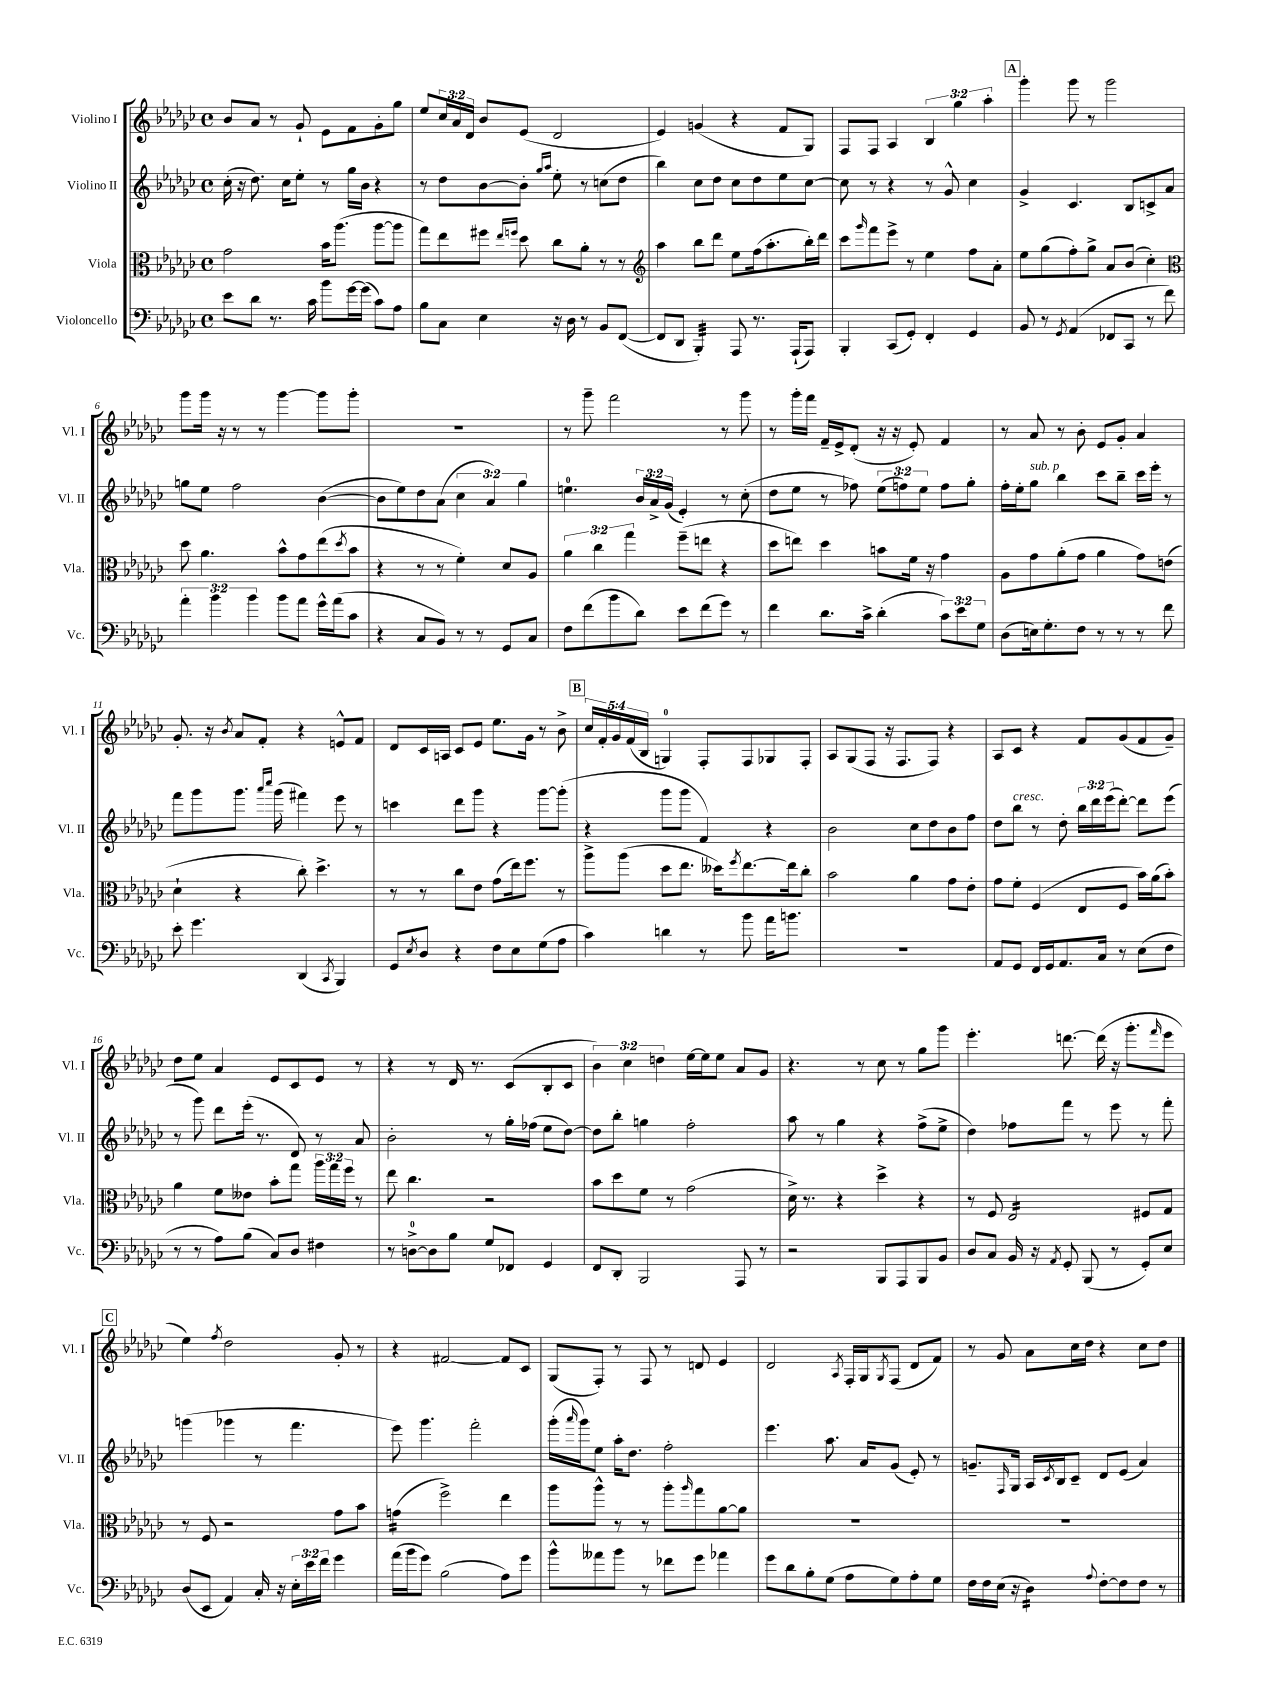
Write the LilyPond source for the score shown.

<<
\new StaffGroup <<
\new Staff = "s0" \with { instrumentName = "Violino I" shortInstrumentName = "Vl. I" } {
    \clef treble \key ges \major \defaultTimeSignature \time 4/4 \override Staff.TupletNumber.text = #tuplet-number::calc-fraction-text
    bes'8 aes'8 r8 ges'8-! ees'8 f'8 ges'8-. ges''8 |
    ees''8 \tuplet 3/2 { ces''16 aes'16 des'16 } bes'8 ees'8( des'2 |
    ees'4) g'4( r4 f'8 ges8) |
    f8 f8 aes4 \tuplet 3/2 { bes4 ges''4 aes''4-. } |
    \mark \markup { \box "A" } ges'''4-. ges'''8 r8 ges'''2 |
    ges'''8 ges'''16 r16 r8 r8 ges'''4~ ges'''8 ges'''8-. |
    R1 |
    r8 ges'''8-- f'''2 r8 ges'''8 |
    r8 ges'''16-. f'''16 f'16-- ees'16-> des'8-.( r16 r16 ees'8-.) f'4 |
    r8 aes'8 r8 bes'8-. ees'8 ges'8-. aes'4 |
    ges'8.-. r16 \acciaccatura { bes'8 } aes'8 f'8-. r4 e'8-^ f'8 |
    des'8 ces'16 a16 ces'8 ees'8 ees''8. ges'16 r8 bes'8-> |
    \mark \markup { \box "B" } \tuplet 5/4 { ces''16 f'16-. ges'16 f'16( bes16 } g4-0) f8-. f8 ges8 f8-. |
    aes8 ges8( f8 r16 f8. f8) r4 |
    aes8 ces'8 r4 f'8 ges'8( f'8 ges'8--) |
    des''8 ees''8 aes'4 ees'8 ces'8 ees'8 r8 |
    r4 r8 des'16 r8. ces'8( bes8-. ces'8 |
    \tuplet 3/2 { bes'4) ces''4 d''4 } ees''16~ ees''16 ees''8 aes'8 ges'8 |
    r4. r8 ces''8 r8 ges''8 ges'''8 |
    ees'''4.-. d'''8.~ d'''16( r16 ges'''8.-. \grace { f'''16 } ees'''8 |
    \mark \markup { \box "C" } ees''4) \acciaccatura { f''8 } des''2 ges'8-. r8 |
    r4 fis'2~ fis'8 ces'8 |
    ges8( f8-.) r8 f8 r8 d'8 ees'4 |
    des'2 \acciaccatura { aes8 } f16-. ges16 \acciaccatura { ges8 } f8( des'8 f'8) |
    r8 ges'8 aes'8 ces''16 des''16 r4 ces''8 des''8 \bar "|." |
}
\new Staff = "s1" \with { instrumentName = "Violino II" shortInstrumentName = "Vl. II" } {
    \clef treble \key ges \major \defaultTimeSignature \time 4/4 \override Staff.TupletNumber.text = #tuplet-number::calc-fraction-text
    ces''16-.( r16 des''8.) ces''16 ees''8-. r8 ges''16 bes'16 r4 |
    r8 des''8 bes'8~ bes'8-. \grace { ges''16 aes''16 } ees''8-. r8 c''8( des''8 |
    bes''4) ces''8 des''8 ces''8 des''8 ees''8 ces''8~ |
    ces''8 r8 r4 r8 ges'8-^ ces''4 |
    \mark \markup { \box "A" } ges'4-> ces'4. bes8 c'8-> aes'8 |
    g''8 ees''8 f''2 bes'4~( |
    bes'8 ees''8) des''8 aes'8( \tuplet 3/2 { ces''4 aes'4) ges''4 } |
    e''4.-0 \tuplet 3/2 { bes'16 aes'16-> ges'16( } ees'4-.) r8 ces''8-.( |
    des''8 ees''8 r8 fes''8) \tuplet 3/2 { ees''8( f''8) ees''8 } f''8 ges''8-. |
    f''16-. ees''16-. ges''8^\markup { \italic "sub. p" } bes''4 ces'''8 bes''8-- ces'''16 ees'''16-. r8 |
    f'''8 ges'''8 ges'''8. \grace { aes'''16 ces''''16 } ges'''16( fis'''4) ees'''8 r8 |
    c'''4 des'''8 ges'''8 r4 ges'''8~ ges'''8-.( |
    \mark \markup { \box "B" } r4 ges'''8 ges'''8 f'4) r4 |
    bes'2 ces''8 des''8 bes'8 f''8 |
    des''8 bes''8^\markup { \italic "cresc." } r8 des''8-. \tuplet 3/2 { bes''16 des'''16 ees'''16( } des'''8~-.) des'''8 ees'''8( |
    r8 ges'''8) des'''8 ees'''16-.( r8. des'8) r8 aes'8 |
    bes'2-. r8 ges''16-. fes''16( ees''8 des''8~) |
    des''8 bes''8-. g''4 f''2-. |
    aes''8 r8 ges''4 r4 f''8->( ees''8-> |
    des''4) fes''8 f'''8 r8 ees'''8 r8 f'''8-. |
    \mark \markup { \box "C" } g'''4( ges'''4 r8 f'''4. |
    ees'''8) ges'''4. f'''2-. |
    ges'''16-.( \grace { aes'''16 } ges'''16) ees''8 aes''16-. des''8. f''2-. |
    ees'''4. aes''8. aes'16 ges'8( ees'8-.) r8 |
    g'8.-- \grace { f16 } ges16 aes16 \acciaccatura { ces'8 } bes16 ces'8-- des'8 ees'8( aes'4) \bar "|." |
}
\new Staff = "s2" \with { instrumentName = "Viola" shortInstrumentName = "Vla." } {
    \clef alto \key ges \major \defaultTimeSignature \time 4/4 \override Staff.TupletNumber.text = #tuplet-number::calc-fraction-text
    ges'2 bes'16 aes''8.( aes''8~ aes''8 |
    ges''8) ees''8 fis''8 \grace { ees''16 f''16 } des''8 ces''8 aes'8-. r8 r8 |
    \clef treble aes''4 bes''8 des'''8 ees''8 f''16( aes''8.-. bes''16-.) des'''16 |
    ces'''8 \grace { ges'''16 } f'''8 ees'''8-> r8 ees''4 f''8 aes'8-. |
    \mark \markup { \box "A" } ees''8 ges''8( f''8-.) ges''8-> aes'8 bes'8( ces''4-.) |
    \clef alto des''8 aes'4. bes'8-^ ges'8 ees''8( \acciaccatura { des''8 } bes'8 |
    r4 r8 r8 f'4-.) des'8 aes8 |
    \tuplet 3/2 { aes'4 ces''4 ges''4 } f''8--( e''8 r4 |
    des''8 e''8) des''4 b'8 f'16 r16 ges'4 |
    aes8 ges'8 aes'8-.( ges'8 aes'4 ges'8) e'8( |
    des'4-! r4 ces''8-.) des''4.-> |
    r8 r8 ces''8 ees'8 ges'8( ees''16) f''8. r8 |
    \mark \markup { \box "B" } aes''8-> aes''8( des''8 ees''8. deses''16) \acciaccatura { f''8 } ees''8.~ ees''16 ces''8-. |
    bes'2 aes'4 ges'8 ees'8-. |
    ges'8 f'8-. f4( ees8 f8 bes'16) aes'16( bes'8-.) |
    aes'4 f'8 eeses'8 bes'8-. ges''8 \tuplet 3/2 { aes''16 ges''16 f''16 } r8 |
    ees''8 ces''4. r2 |
    bes'8 des''8 f'8 r8 ges'2( |
    des'16->) r8. r4 des''4-> r4 |
    r8 f8 ees2:16 fis8 ges8 |
    \mark \markup { \box "C" } r8 f8 r2 ges'8 bes'8 |
    g'4:16( f''2->) ees''4 |
    aes''8 aes''8-^ r8 r8 aes''8-. \grace { aes''16 } ges''8 aes'8~ aes'8 |
    R1 |
    R1 \bar "|." |
}
\new Staff = "s3" \with { instrumentName = "Violoncello" shortInstrumentName = "Vc." } {
    \clef bass \key ges \major \defaultTimeSignature \time 4/4 \override Staff.TupletNumber.text = #tuplet-number::calc-fraction-text
    ees'8 des'8 r8. ces'16 bes'8 ges'16~ ges'16( ces'8) aes8 |
    bes8 ces8 ees4 r16 des16 r8 bes,8 f,8~( |
    f,8 des,8 bes,,4:32-.) aes,,8 r8. aes,,16-!( aes,,8) |
    bes,,4-. ces,8( ges,8-.) f,4-. ges,4 |
    \mark \markup { \box "A" } bes,8 r8 \acciaccatura { ges,8 } aes,4( fes,8 ces,8 r8 f'8) |
    \tuplet 3/2 { aes'4-. bes'4 bes'4 } bes'8 aes'8 ges'16-^ aes'16( ces'8 |
    r4 ces8 bes,8) r8 r8 ges,8 ces8 |
    f8 f'8( bes'8 des'8) ees'8 f'8( ges'8) r8 |
    f'4 des'8. ces'16-> des'4-.( \tuplet 3/2 { ces'8) ees'8 ges8 } |
    des8( e16) ges8.-. f8 r8 r8 r8 f'8 |
    ees'8-. ges'4. des,4( \acciaccatura { ces,8 } bes,,4) |
    ges,8 \acciaccatura { ees8 } des8 r4 f8 ees8 ges8( aes8 |
    \mark \markup { \box "B" } ces'4) d'4 r8 bes'8 aes'16 b'8. |
    R1 |
    aes,8 ges,8 f,16 ges,16 aes,8. ces16 r8 ees8( f8 |
    r8 r8 aes8) bes8( ces8) des8 fis4 |
    r8 d8-0~-> d8 bes8 ges8 fes,8 ges,4 |
    f,8 des,8-. bes,,2 aes,,8 r8 |
    r2 bes,,8 aes,,8 bes,,8 bes,8 |
    des8 ces8 bes,16 r16 \acciaccatura { aes,8 } ges,8-. bes,,8( r8 ges,8-.) ees8 |
    \mark \markup { \box "C" } des8( ees,8 aes,4) ces16-. r16 \tuplet 3/2 { ees16-. ees'16 f'16 } ges'4 |
    aes'16( bes'16 ges'8) bes2( aes8) ges'8 |
    bes'8-^ aeses'8 bes'8 r8 fes'8 ges'8 aes'4 |
    ges'8 des'8 bes8-. ges8( aes8 ges8) aes8-. ges8 |
    f16 f16 ees16( r16 des4:16) \appoggiatura { aes8 } f8~-. f8 f8 r8 \bar "|." |
}
>>
>>
